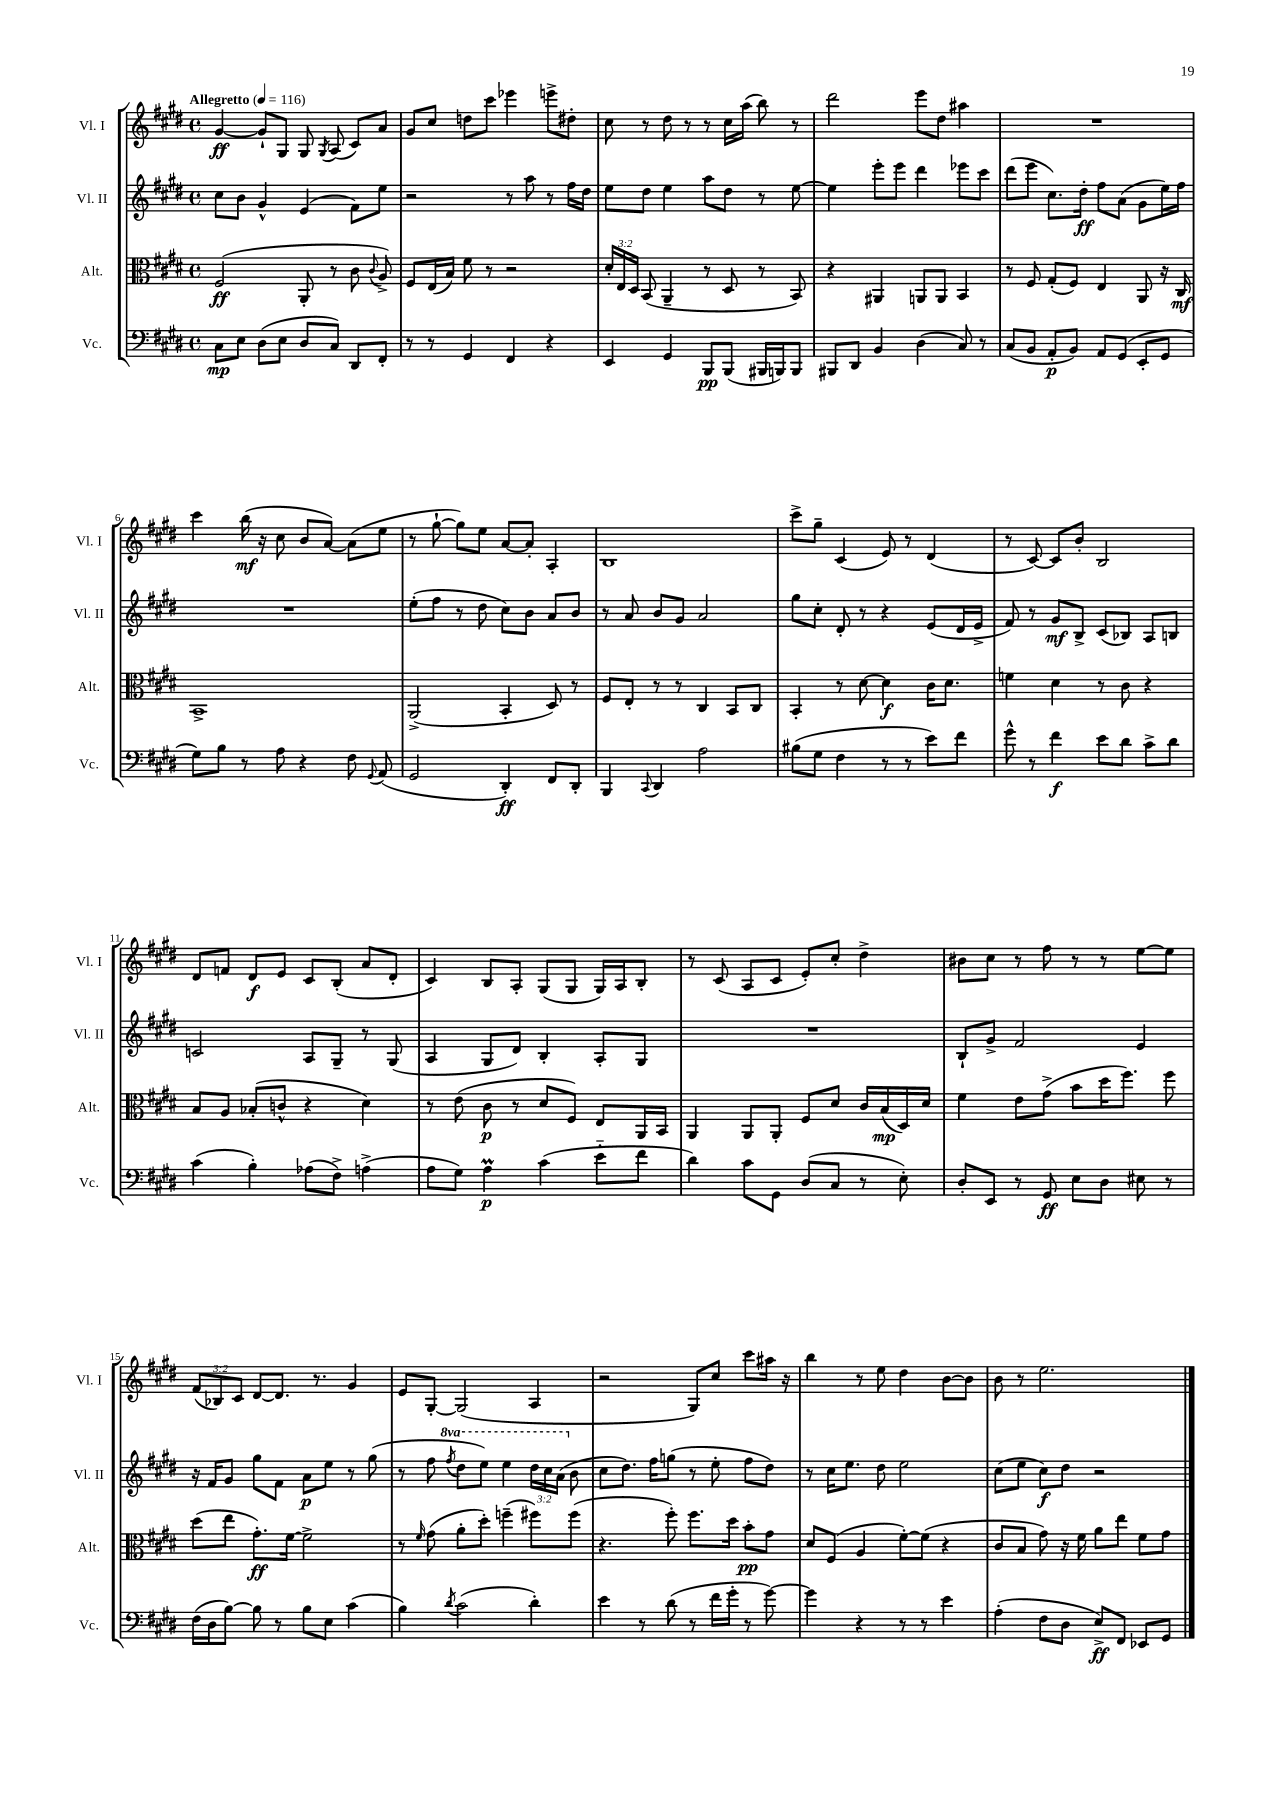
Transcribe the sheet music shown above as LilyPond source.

<<
\new StaffGroup <<
\new Staff = "s0" \with { instrumentName = "Vl. I" shortInstrumentName = "Vl. I" } {
    \clef treble \key e \major \defaultTimeSignature \time 4/4 \override Staff.TupletNumber.text = #tuplet-number::calc-fraction-text \tempo "Allegretto" 4 = 116
    \autoBeamOff gis'4~\ff gis'8[-! gis8] gis8 \acciaccatura { gis8 } a8( cis'8[) a'8] |
    gis'8[ cis''8] d''8[ cis'''8] ees'''4 e'''8[-> dis''8]-. |
    cis''8 r8 dis''8 r8 r8 cis''16[ a''16]( b''8) r8 |
    dis'''2 e'''8[ dis''8] ais''4 |
    R1 |
    cis'''4 b''16\mf( r16 cis''8 b'8[ a'8]~) a'8[( e''8] |
    r8 gis''8~-! gis''8[) e''8] a'8[~ a'8]-. a4-. |
    b1 |
    cis'''8[-> gis''8]-- cis'4( e'8) r8 dis'4( |
    r8 cis'8~) cis'8[ b'8]-. b2 |
    dis'8[ f'8] dis'8[\f e'8] cis'8[ b8]-.( a'8[ dis'8]-. |
    cis'4) b8[ a8]-. gis8[( gis8] gis16[) a16 b8]-. |
    r8 cis'8( a8[ cis'8] e'8[-.) cis''8]-. dis''4-> |
    bis'8[ cis''8] r8 fis''8 r8 r8 e''8[~ e''8] |
    \tuplet 3/2 { fis'8[( bes8) cis'8] } dis'8[~ dis'8.] r8. gis'4 |
    e'8[ gis8]~-. gis2( a4 |
    r2 gis8[) cis''8] cis'''8[ ais''16] r16 |
    b''4 r8 e''8 dis''4 b'8[~ b'8] |
    b'8 r8 e''2. \bar "|." |
}
\new Staff = "s1" \with { instrumentName = "Vl. II" shortInstrumentName = "Vl. II" } {
    \clef treble \key e \major \defaultTimeSignature \time 4/4 \override Staff.TupletNumber.text = #tuplet-number::calc-fraction-text \set Staff.ottavationMarkups = #ottavation-simple-ordinals
    \autoBeamOff cis''8[ b'8] gis'4-^ e'4( fis'8[) e''8] |
    r2 r8 a''8 r8 fis''16[ dis''16] |
    e''8[ dis''8] e''4 a''8[ dis''8] r8 e''8~ |
    e''4 e'''8[-. e'''8] dis'''4 ees'''8[ cis'''8] |
    dis'''8[( e'''8] cis''8.[) dis''16]-.\ff fis''8[ a'8]( gis'8[ e''16) fis''16] |
    R1 |
    e''8[-.( fis''8] r8 dis''8 cis''8[) b'8] a'8[ b'8] |
    r8 a'8 b'8[ gis'8] a'2 |
    gis''8[ cis''8]-. dis'8-. r8 r4 e'8[( dis'16 e'16]-> |
    fis'8) r8 gis'8[\mf b8]-> cis'8[( bes8]) a8[ b8] |
    c'2 a8[ gis8]-- r8 gis8( |
    a4 gis8[ dis'8]) b4-. a8[-. gis8] |
    R1 |
    b8[-! gis'8]-> fis'2 e'4 |
    r16 fis'16[ gis'8] gis''8[ fis'8] a'8[\p e''8] r8 gis''8( |
    r8 fis''8 \ottava #1 \acciaccatura { fis'''8 } dis'''8[ e'''8]) e'''4 \tuplet 3/2 { dis'''16[ cis'''16 a''16]( \ottava #0 } b'8 |
    cis''8[ dis''8.]) fis''16[ g''8]( r8 e''8-. fis''8[ dis''8]) |
    r8 cis''16[ e''8.] dis''8 e''2 |
    cis''8[( e''8] cis''8[\f) dis''8] r2 \bar "|." |
}
\new Staff = "s2" \with { instrumentName = "Alt." shortInstrumentName = "Alt." } {
    \clef alto \key e \major \defaultTimeSignature \time 4/4 \override Staff.TupletNumber.text = #tuplet-number::calc-fraction-text
    \autoBeamOff fis2\ff( a,8-. r8 cis'8 \appoggiatura { cis'8 } a8->) |
    fis8[ e16( b16]) fis'8 r8 r2 |
    \tuplet 3/2 { dis'16[-. e16 dis16] } b,8( a,4-- r8 dis8 r8 b,8) |
    r4 ais,4 a,8[ a,8] b,4 |
    r8 fis8 gis8[-.( fis8]) e4 a,8 r16 cis16\mf |
    b,1-> |
    a,2->( b,4-. dis8) r8 |
    fis8[ e8]-. r8 r8 cis4 b,8[ cis8] |
    b,4-. r8 dis'8~ dis'4\f cis'16[ dis'8.] |
    f'4 dis'4 r8 cis'8 r4 |
    b8[ a8] bes8[-.( c'8]-^ r4 dis'4) |
    r8 e'8( cis'8\p r8 dis'8[ fis8]) e8[ a,16 b,16] |
    a,4 a,8[ a,8]-. fis8[ dis'8] cis'16[ b16\mp( dis16) dis'16] |
    fis'4 e'8[ gis'8]->( b'8[ dis''16 fis''8.]) fis''8 |
    dis''8[( e''8] gis'8.[-.\ff) fis'16]~ fis'2-> |
    r8 \grace { fis'16 } gis'8( a'8[-. dis''8]-.) f''4--( fis''8[) fis''8]( |
    r4. fis''8-.) fis''8.[ dis''16] b'8[-.\pp gis'8] |
    dis'8[ fis8]( a4 fis'8[~-.) fis'8]( r4 |
    cis'8[ b8] gis'8) r16 fis'16 a'8[ e''8] fis'8[ gis'8] \bar "|." |
}
\new Staff = "s3" \with { instrumentName = "Vc." shortInstrumentName = "Vc." } {
    \clef bass \key e \major \defaultTimeSignature \time 4/4
    \autoBeamOff cis8[\mp e8] dis8[( e8] dis8[ cis8]) dis,8[ fis,8]-. |
    r8 r8 gis,4 fis,4 r4 |
    e,4 gis,4 b,,8[\pp b,,8]( bis,,16[ b,,16) b,,8] |
    bis,,8[ dis,8] b,4 dis4( cis8) r8 |
    cis8[( b,8] a,8[-.\p b,8]) a,8[ gis,8]( e,8[-. gis,8] |
    gis8[) b8] r8 a8 r4 fis8 \appoggiatura { gis,8 } a,8( |
    gis,2 dis,4-.\ff) fis,8[ dis,8]-. |
    b,,4 \appoggiatura { cis,8 } dis,4 a2 |
    bis8[( gis8] fis4 r8 r8 e'8[) fis'8] |
    gis'8-^ r8 fis'4\f e'8[ dis'8] cis'8[-> dis'8] |
    cis'4( b4-.) aes8[( fis8]->) a4->( |
    a8[ gis8]) a4\prall\p cis'4( e'8[-_ fis'8] |
    dis'4) cis'8[ gis,8] dis8[( cis8] r8 e8-.) |
    dis8[-. e,8] r8 gis,8\ff e8[ dis8] eis8 r8 |
    fis16[( dis16 b8]~) b8 r8 b8[ e8] cis'4( |
    b4) \acciaccatura { dis'8 } cis'2( dis'4-.) |
    e'4 r8 dis'8( r8 fis'16[ gis'16]-. r8 gis'8~) |
    gis'4 r4 r8 r8 e'4 |
    a4-.( fis8[ dis8] e8[->\ff) fis,8] ees,8[ gis,8] \bar "|." |
}
>>
>>
